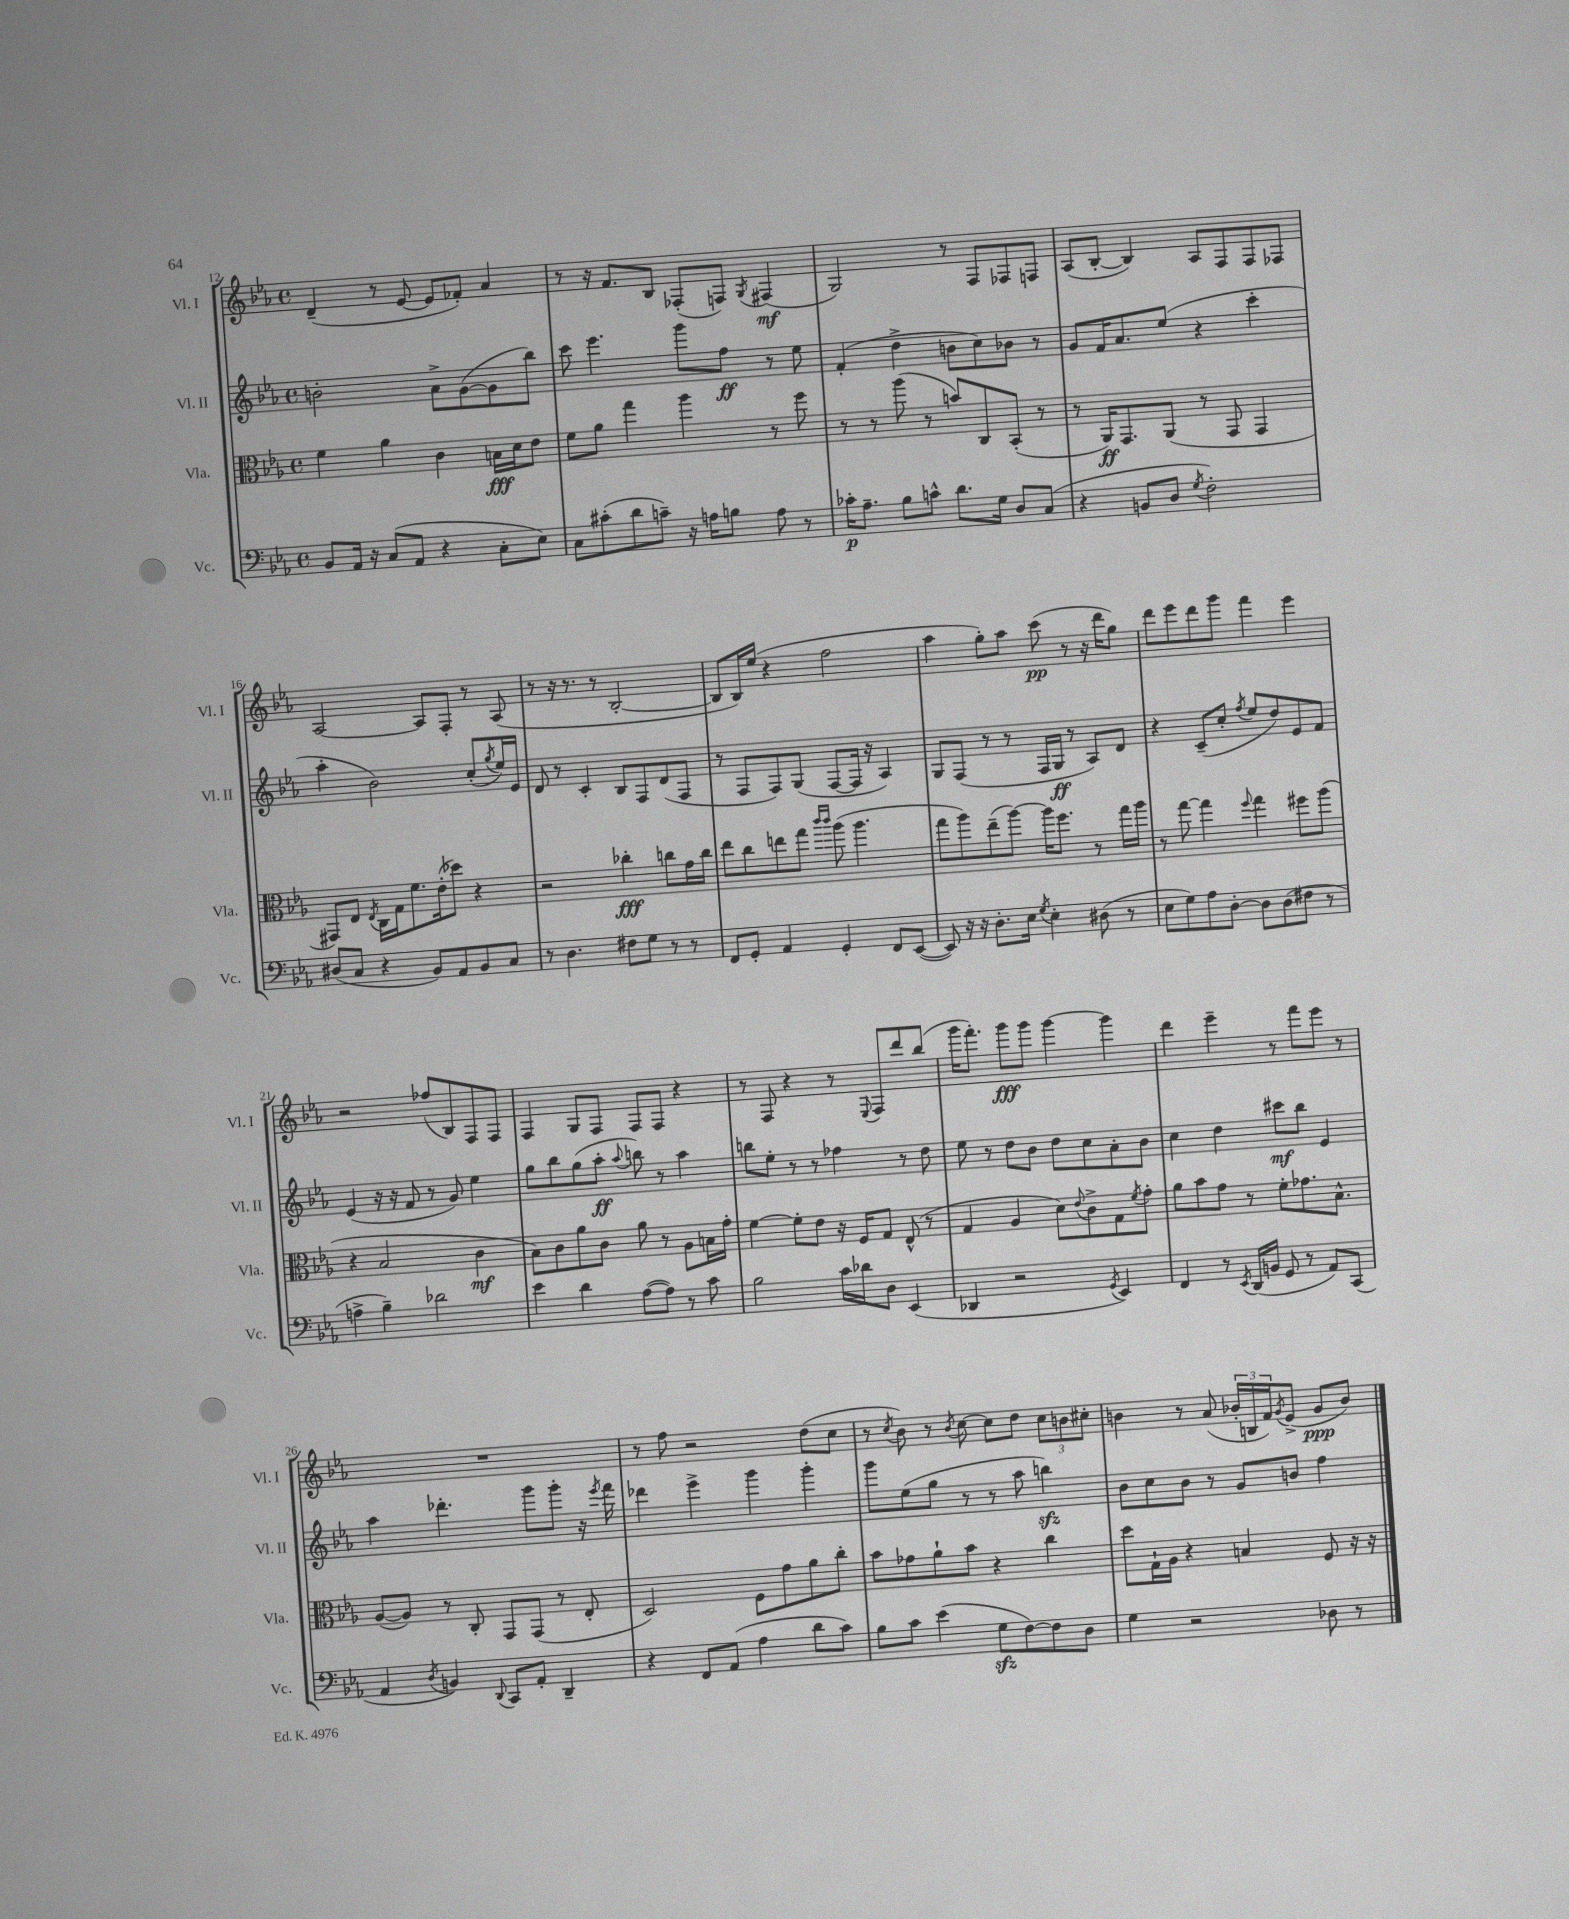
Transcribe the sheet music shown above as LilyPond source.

<<
\new StaffGroup <<
\new Staff = "s0" \with { instrumentName = "Vl. I" shortInstrumentName = "Vl. I" } {
    \clef treble \key ees \major \defaultTimeSignature \time 4/4
    d'4--( r8 ees'8~ ees'8 fes'8-.) aes'4 |
    r8 r16 f'8. bes8 fes8-.( f8) \acciaccatura { g8 } fis4\mf( |
    g2) r8 f8 fes8 f8 |
    aes8( bes8~-. bes4) aes8 f8 f8 fes8 |
    aes2~ aes8 f8-. r8 aes8( |
    r8 r16 r8. r8 bes2~-. |
    bes8 bes16) ees''16( r4 f''2 |
    aes''4 g''8-.) aes''8 c'''8\pp( r8 r16 d'''16 g''8) |
    d'''8 ees'''8 d'''8 g'''8 f'''4 ees'''4 |
    r2 fes''8( bes8) f8 f8 |
    f4 g8 f8 f8 f8 r4 |
    r8 f8 r4 r8 \appoggiatura { ees8 } f8 d'''8 bes''8( |
    g'''16 f'''8.-.) g'''8\fff g'''8 g'''4~ g'''4 |
    d'''4 ees'''4-- r8 f'''8 ees'''8 r8 |
    R1 |
    r8 f''8 r2 d''8( c''8 |
    r8 \acciaccatura { c''8 } bes'8) r8 \acciaccatura { bes'8 } c''8~ c''8 d''8 \tuplet 3/2 { c''8 b'8 cis''8-. } |
    b'4 r8 aes'8( \tuplet 3/2 { bes'16-. b16 f'16) } \acciaccatura { g'8 } ees'8->( g'8\ppp bes'8) \bar "|." |
}
\new Staff = "s1" \with { instrumentName = "Vl. II" shortInstrumentName = "Vl. II" } {
    \clef treble \key ees \major \defaultTimeSignature \time 4/4
    b'2-. aes'8-> g'8~( g'8 bes''8) |
    c'''8 ees'''4. g'''8 f''8\ff r8 ees''8 |
    f'4-.( d''4-> b'8 c''8) bes'8 r8 |
    g'8 f'16 aes'8. ees''8( r4 c'''4-. |
    aes''4-. bes'2) c''8-.( \acciaccatura { g''8 } ees''16) ees'16 |
    d'8 r8 c'4-. bes8 f8 d'8( f8 |
    r8 f8 f8) g8( f8~ f16 r16 aes4) |
    g8 f8( r8 r8 f16 g16\ff r8 aes8) d'8 |
    r4 c'8--( c''8-. \acciaccatura { f''8 } ees''8 d''8) ees'8 f'8 |
    ees'4( r16 r16 f'8 r8 g'8) ees''4 |
    g''8 bes''8 g''8( aes''8-.\ff \appoggiatura { aes''8 } b''8) r8 aes''4 |
    b''8 ees''8-. r8 r8 fes''4 r8 d''8 |
    ees''8 r8 d''8 bes'8 d''8 c''8 aes'8-. bes'8 |
    c''4 d''4 cis'''8\mf bes''8 ees'4 |
    aes''4 des'''4.-. g'''8 g'''8-. r16 \acciaccatura { ees'''8 } f'''16 |
    des'''4 ees'''4-> g'''4 g'''4-. |
    g'''8 ees''8( g''8 r8 r8 aes''8 b''4\sfz) |
    bes'8 c''8 bes'8 r8 g'8 b'8 f''4 \bar "|." |
}
\new Staff = "s2" \with { instrumentName = "Vla." shortInstrumentName = "Vla." } {
    \clef alto \key ees \major \defaultTimeSignature \time 4/4
    f'4 aes'4 c'4 b16\fff d'16 ees'8 |
    f'8 aes'8 g''4 aes''4 r8 f''8 |
    r8 r8 aes''8( r8 b'8) c8 bes,8-.( r8 |
    r8 aes,16\ff) g,8. aes,8( r8 g,8 g,4 |
    gis,8) ees8 \acciaccatura { ees8 } c16 g16 f'8. ees'16-.( des''8) r4 |
    r2 ces''4-.\fff c''8 g'16 c''16 |
    ees''8 c''8 e''8 g''8 \grace { c'''16 c'''16 } aes''8( aes''4. |
    g''8 aes''8) ees''8--( aes''8~) aes''16 f''8. r8 g''16 aes''16 |
    r8 g''8~ g''4 \appoggiatura { f''8 } g''4 fis''8 aes''8( |
    r4 bes2 c'4\mf |
    bes8) c'8 aes'8 c'8 aes'8 r8 aes8 b16 g'16-. |
    f'4~ f'8-. ees'8 r16 f16 g8 ees8-^( r8 |
    g4 aes4 d'8) \appoggiatura { ees'8 } c'8-> g8 \acciaccatura { f'8 } g'8-. |
    aes'8 bes'8 g'8 r8 f'8-. ges'8. bes8.-^ |
    aes8~( aes8) r8 c8-. g,8 g,8( r8 ees8-. |
    d2) f8 g'8 aes'8 c''8-. |
    bes'8 ges'8 aes'8-! bes'8 r4 c''4 |
    d''8 g16-! aes16 r4 b4 f8 r16 r16 \bar "|." |
}
\new Staff = "s3" \with { instrumentName = "Vc." shortInstrumentName = "Vc." } {
    \clef bass \key ees \major \defaultTimeSignature \time 4/4
    bes,8 aes,16 r16 c8( aes,8 r4 c8-. ees8) |
    c8 cis'8-.( d'8 c'8--) r16 a16 b8 a8 r8 |
    ces'16-.\p aes8.-- bes8 c'8-^ d'8. g16 d8 c8( |
    r4 b,8 d8 \acciaccatura { g8 } f2-.) |
    dis8( c8 r4 bes,8) aes,8 bes,8 c8 |
    r8 d4. fis8 g8 r8 r8 |
    f,8 g,8-. aes,4 g,4-. f,8 ees,8~( |
    ees,8) r16 r16 d8.-. ees16 \acciaccatura { g8 } ees4-. dis8( r8 |
    ees8 g8) aes8 d8~-. d8 d8( fis8 r8 |
    a4-> bes4--) des'2 |
    ees'4 d'4 aes8~( aes8) r8 c'8 |
    bes2 c'16 des'16 d8 ees,4( |
    des,4 r2 \acciaccatura { g,8 } ees,4) |
    f,4 r8 \acciaccatura { ees,8 } d,16( b,16 g,8 r8 aes,8) c,8( |
    aes,4 \acciaccatura { d8 } b,4) \appoggiatura { d,8 } c,8 aes,8-. d,4-- |
    r4 f,8 aes,8( aes4 d'8 c'8) |
    bes8 c'8 ees'4( g8\sfz f8~) f8 d8 |
    g4 r2 des8 r8 \bar "|." |
}
>>
>>
\layout { \context { \Score currentBarNumber = #12 } }
